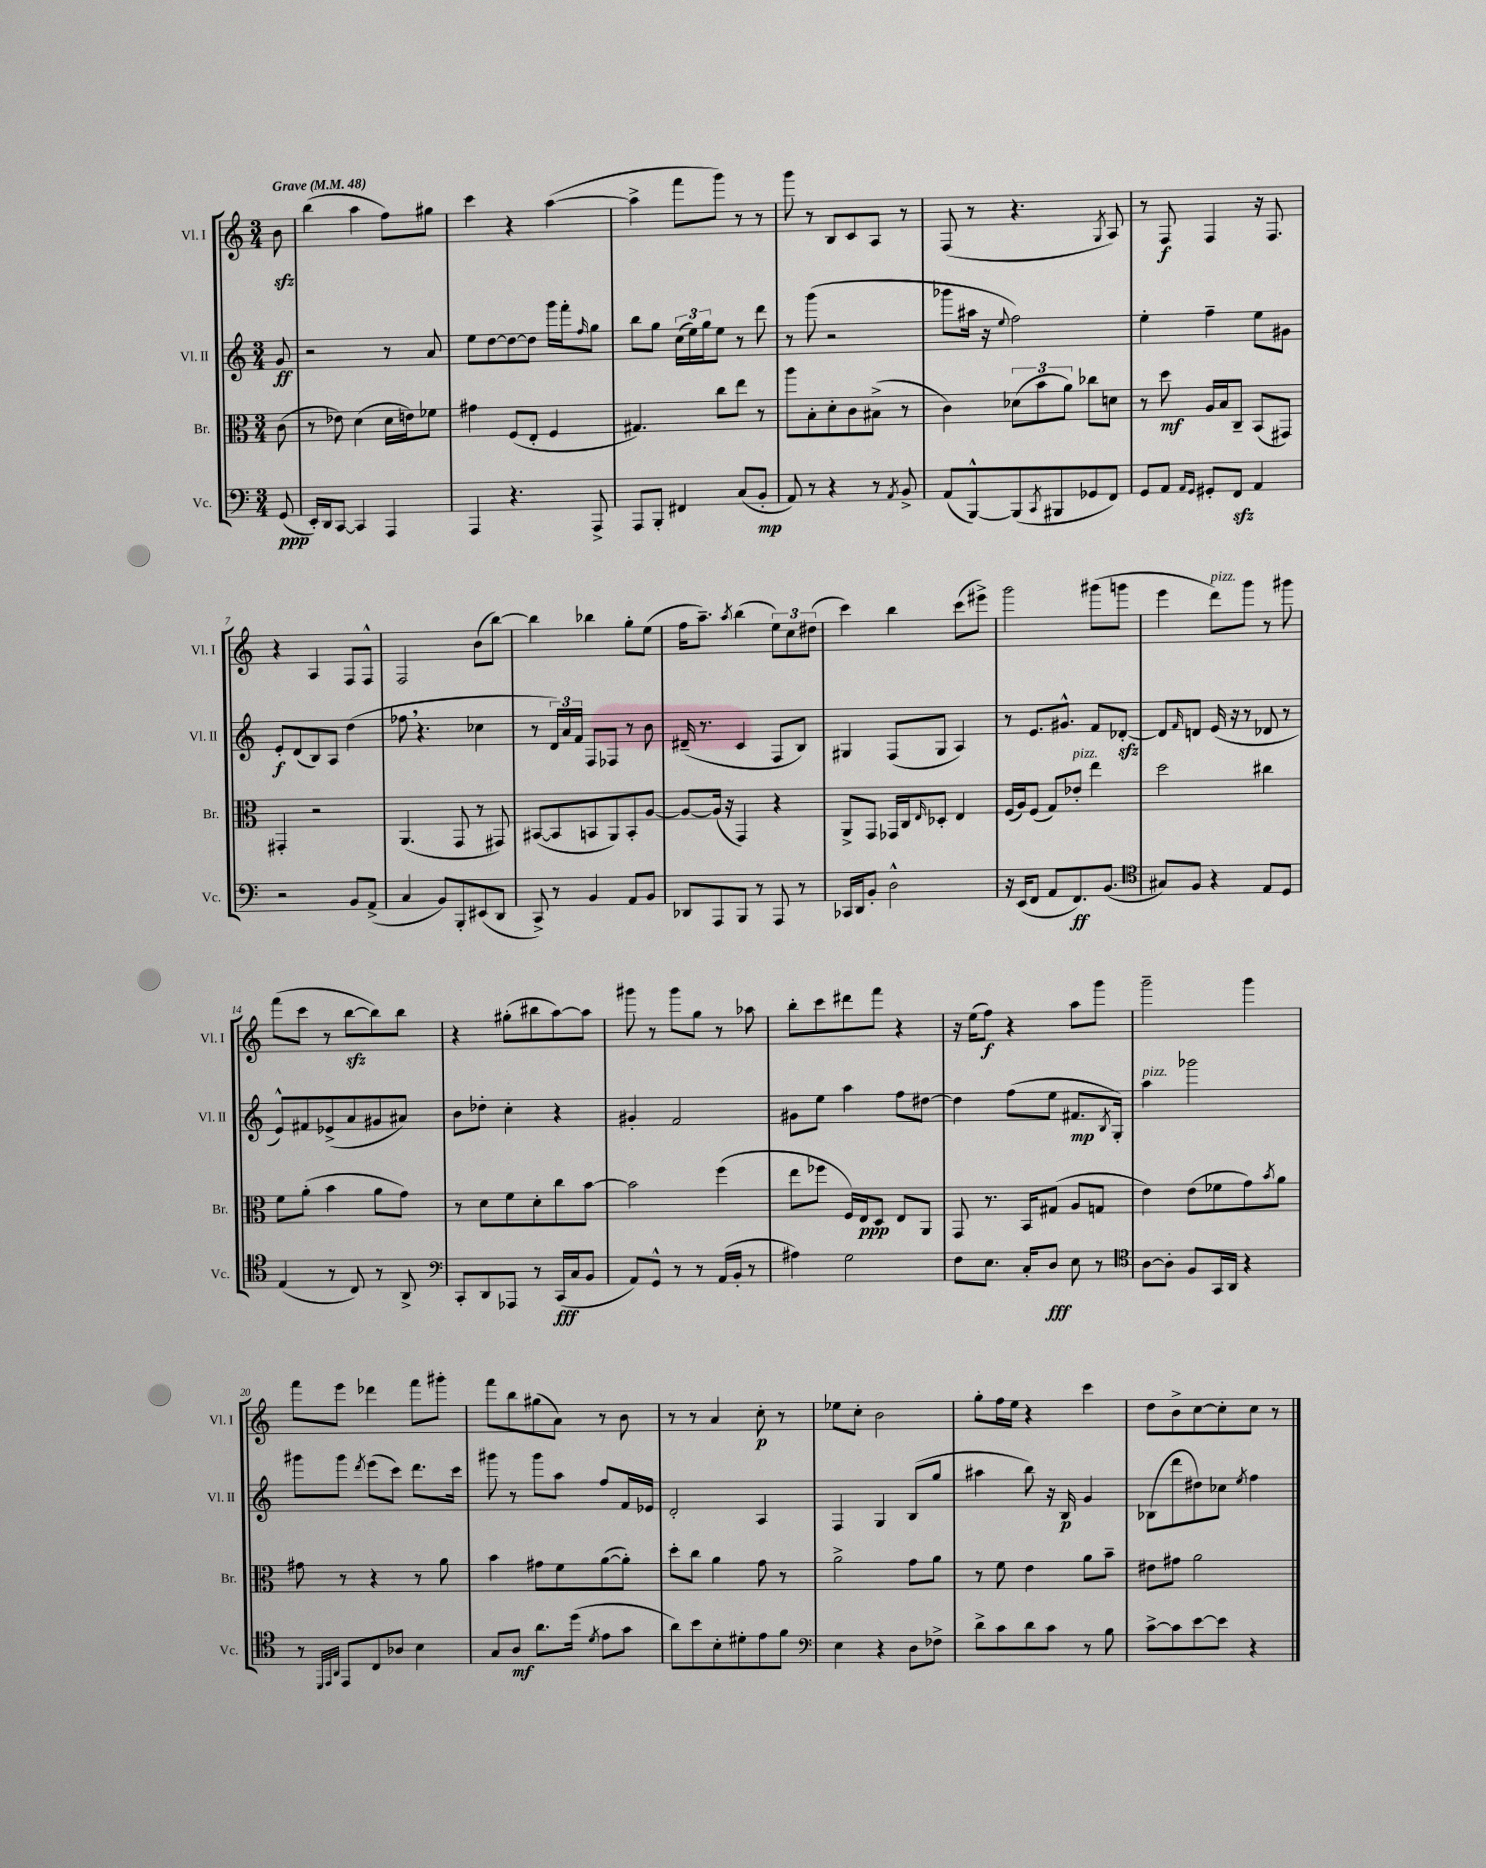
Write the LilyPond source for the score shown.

<<
\new StaffGroup <<
\new Staff = "s0" \with { instrumentName = "Vl. I" shortInstrumentName = "Vl. I" } {
    \clef treble \key c \major \numericTimeSignature \time 3/4 \partial 8 \tempo "Grave" 4 = 48
    b'8\sfz |
    b''4( a''4 f''8) gis''8 |
    c'''4 r4 a''4~( |
    a''4-> f'''8 g'''8) r8 r8 |
    g'''8 r8 b8 c'8 a8 r8 |
    f8( r8 r4. \acciaccatura { g8 } a8) |
    r8 f8\f f4 r16 f8. |
    r4 a4 f8 f8-^ |
    f2 b'8( b''8~) |
    b''4 bes''4 g''8-. e''8( |
    f''16 a''8.--) \acciaccatura { a''8 } b''4( \tuplet 3/2 { e''8) c''8 dis''8( } |
    c'''4) b''4 c'''8( eis'''8->) |
    g'''2 gis'''8( g'''8 |
    e'''4 d'''8^\markup { \italic "pizz." }) g'''8 r8 gis'''8 |
    f'''8( c'''8 r8 b''8~\sfz b''8) b''8 |
    r4 gis''8-.( bis''8 a''8~) a''8 |
    gis'''8 r8 gis'''8 g''8 r8 aes''8 |
    b''8-. c'''8 dis'''8 f'''8 r4 |
    r16 e''16( f''8\f) r4 a''8 g'''8 |
    g'''2-- g'''4 |
    f'''8 e'''8 des'''4 f'''8 gis'''8-. |
    f'''8 b''8 gis''8( a'8) r8 b'8 |
    r8 r8 a'4 c''8-.\p r8 |
    ees''8 c''8-. b'2 |
    g''8-. f''16 e''16 r4 c'''4 |
    d''8 b'8-> c''8~ c''8-. c''8 r8 \bar "|." |
}
\new Staff = "s1" \with { instrumentName = "Vl. II" shortInstrumentName = "Vl. II" } {
    \clef treble \key c \major \numericTimeSignature \time 3/4 \partial 8
    g'8\ff |
    r2 r8 a'8 |
    e''8 d''8~ d''8~ d''8 g'''16 f'''16-. \grace { f''16 } g''8 |
    b''8 g''8 \tuplet 3/2 { c''16( e''16) g''16 } e''8 r8 d'''8 |
    r8 g'''8( r2 |
    ges'''8 ais''16 r16 \appoggiatura { e''8 } f''2) |
    e''4-. f''4-- e''8 gis'8 |
    e'8-.\f d'8( b8) a8 d''4( |
    fes''8 \breathe r4. ces''4 |
    r8 \tuplet 3/2 { d'16) a'16 f'16 } f8 fes8 r8 b'8 |
    dis'16--( r8. c'4 f8 b8) |
    gis4 f8( gis8 a4) |
    r8 e'8. gis'8.-^ f'8 des'8~-.\sfz |
    des'8 \grace { f'16 } d'8 e'16( r16 r8 des'8 r8 |
    e'8-^) fis'8 ees'8->( a'8 gis'8 ais'8) |
    b'8 des''8-. c''4-. r4 |
    gis'4-. f'2 |
    gis'8 e''8 a''4 f''8 dis''8~ |
    dis''4 f''8( e''8 fis'8.\mp \acciaccatura { b8 } g16-.) |
    a''4^\markup { \italic "pizz." } ges'''2 |
    gis'''8 gis'''8 \acciaccatura { d'''8 } e'''8( c'''8) d'''8. c'''16 |
    gis'''8 r8 gis'''8 a''8 f''8 f'16 ees'16 |
    d'2-. a4 |
    f4 g4 b8( g''8 |
    ais''4 b''8) r16 b16\p g'4 |
    bes8( d'''8 dis''8) ces''8 \acciaccatura { e''8 } f''4 \bar "|." |
}
\new Staff = "s2" \with { instrumentName = "Br." shortInstrumentName = "Br." } {
    \clef alto \key c \major \numericTimeSignature \time 3/4 \partial 8
    c'8( |
    r8 ees'8) d'4( d'16 e'16) fes'8 |
    gis'4 f8( e8-. f4 |
    gis4.) c''8 e''8 r8 |
    a''8 b8-. d'8-. c'8 bis8->( r8 |
    c'4) \tuplet 3/2 { des'8( b'8 a'8) } ces''8 d'8 |
    r8 d''8\mf a16 b16 c8-- b,8( gis,8) |
    gis,4-. r2 |
    a,4.( g,8 r8 gis,8) |
    bis,8~( bis,8 b,8 a,8) b,8-. a8~ |
    a8~ a16( r16 g,4) r4 |
    a,8-> g,8 ges,16 c16 \grace { e16 } des8-. e4 |
    f16( a16) f8( g8) ees'8-.^\markup { \italic "pizz." } e''4 |
    d''2 cis''4 |
    f'8 a'8-.( b'4 a'8 g'8) |
    r8 d'8 f'8 d'8-. c''8 b'8~ |
    b'2 f''4( |
    e''8 fes''8 f16) e16\ppp d8 e8 a,8 |
    g,8 r8. b,16 gis8( a8 g8 |
    e'4) e'8( fes'8 g'8) \acciaccatura { b'8 } a'8 |
    gis'8 r8 r4 r8 a'8 |
    b'4 gis'8 f'8 a'8~( a'8-.) |
    d''8-. c''8 a'4 g'8 r8 |
    a'2-> g'8 a'8 |
    r8 f'8 e'4 a'8 b'8-- |
    eis'8 gis'8 a'2 \bar "|." |
}
\new Staff = "s3" \with { instrumentName = "Vc." shortInstrumentName = "Vc." } {
    \clef bass \key c \major \numericTimeSignature \time 3/4 \partial 8
    g,8\ppp( |
    e,16-.) d,16 c,8~ c,4 a,,4 |
    a,,4 r4. a,,8-> |
    a,,8 b,,8-. fis,4 c8( b,8-.\mp |
    a,8) r8 r4 r8 \acciaccatura { a,8 } b,8-> |
    a,8( b,,8~-^) b,,8( \acciaccatura { c,8 } bis,,8 ges,8 f,8) |
    g,8 a,8 \grace { a,16 g,16 } gis,8-. f,8\sfz a,4 |
    r2 b,8 a,8->( |
    c4 b,8) b,,8-. eis,8( d,8 |
    c,8->) r8 b,4 a,8 b,8 |
    des,8 a,,8 b,,8 r8 a,,8 r8 |
    ces,16 d,16 b,8-. d2-^ |
    r16 e,16( f,8 a,8 f,8.\ff) b,8.( |
    \clef tenor gis8) f8 r4 e8 d8 |
    e4( r8 c8) r8 a,8-> |
    \clef bass c,8-. d,8 aes,,8 r8 c,16\fff( c16 b,8 |
    a,8) g,8-^ r8 r8 a,16( b,16-. r8 |
    ais4) g2 |
    f8 e8. c16-. d8\fff e8 r8 |
    \clef tenor a8~ a8-. f8 g,16 a,16 r4 |
    r8 \grace { d,32 e,32 a,32 } e,8 c8 aes8 b4 |
    g8 a8\mf a'8. d''16( \acciaccatura { d'8 } e'8 g'8 |
    a'8) b'8 b8-. dis'8-. e'8 f'8 |
    \clef bass e4 r4 d8 fes8-> |
    d'8-> c'8 d'8 c'8 r8 b8 |
    c'8~-> c'8 e'8~ e'8 r4 \bar "|." |
}
>>
>>
